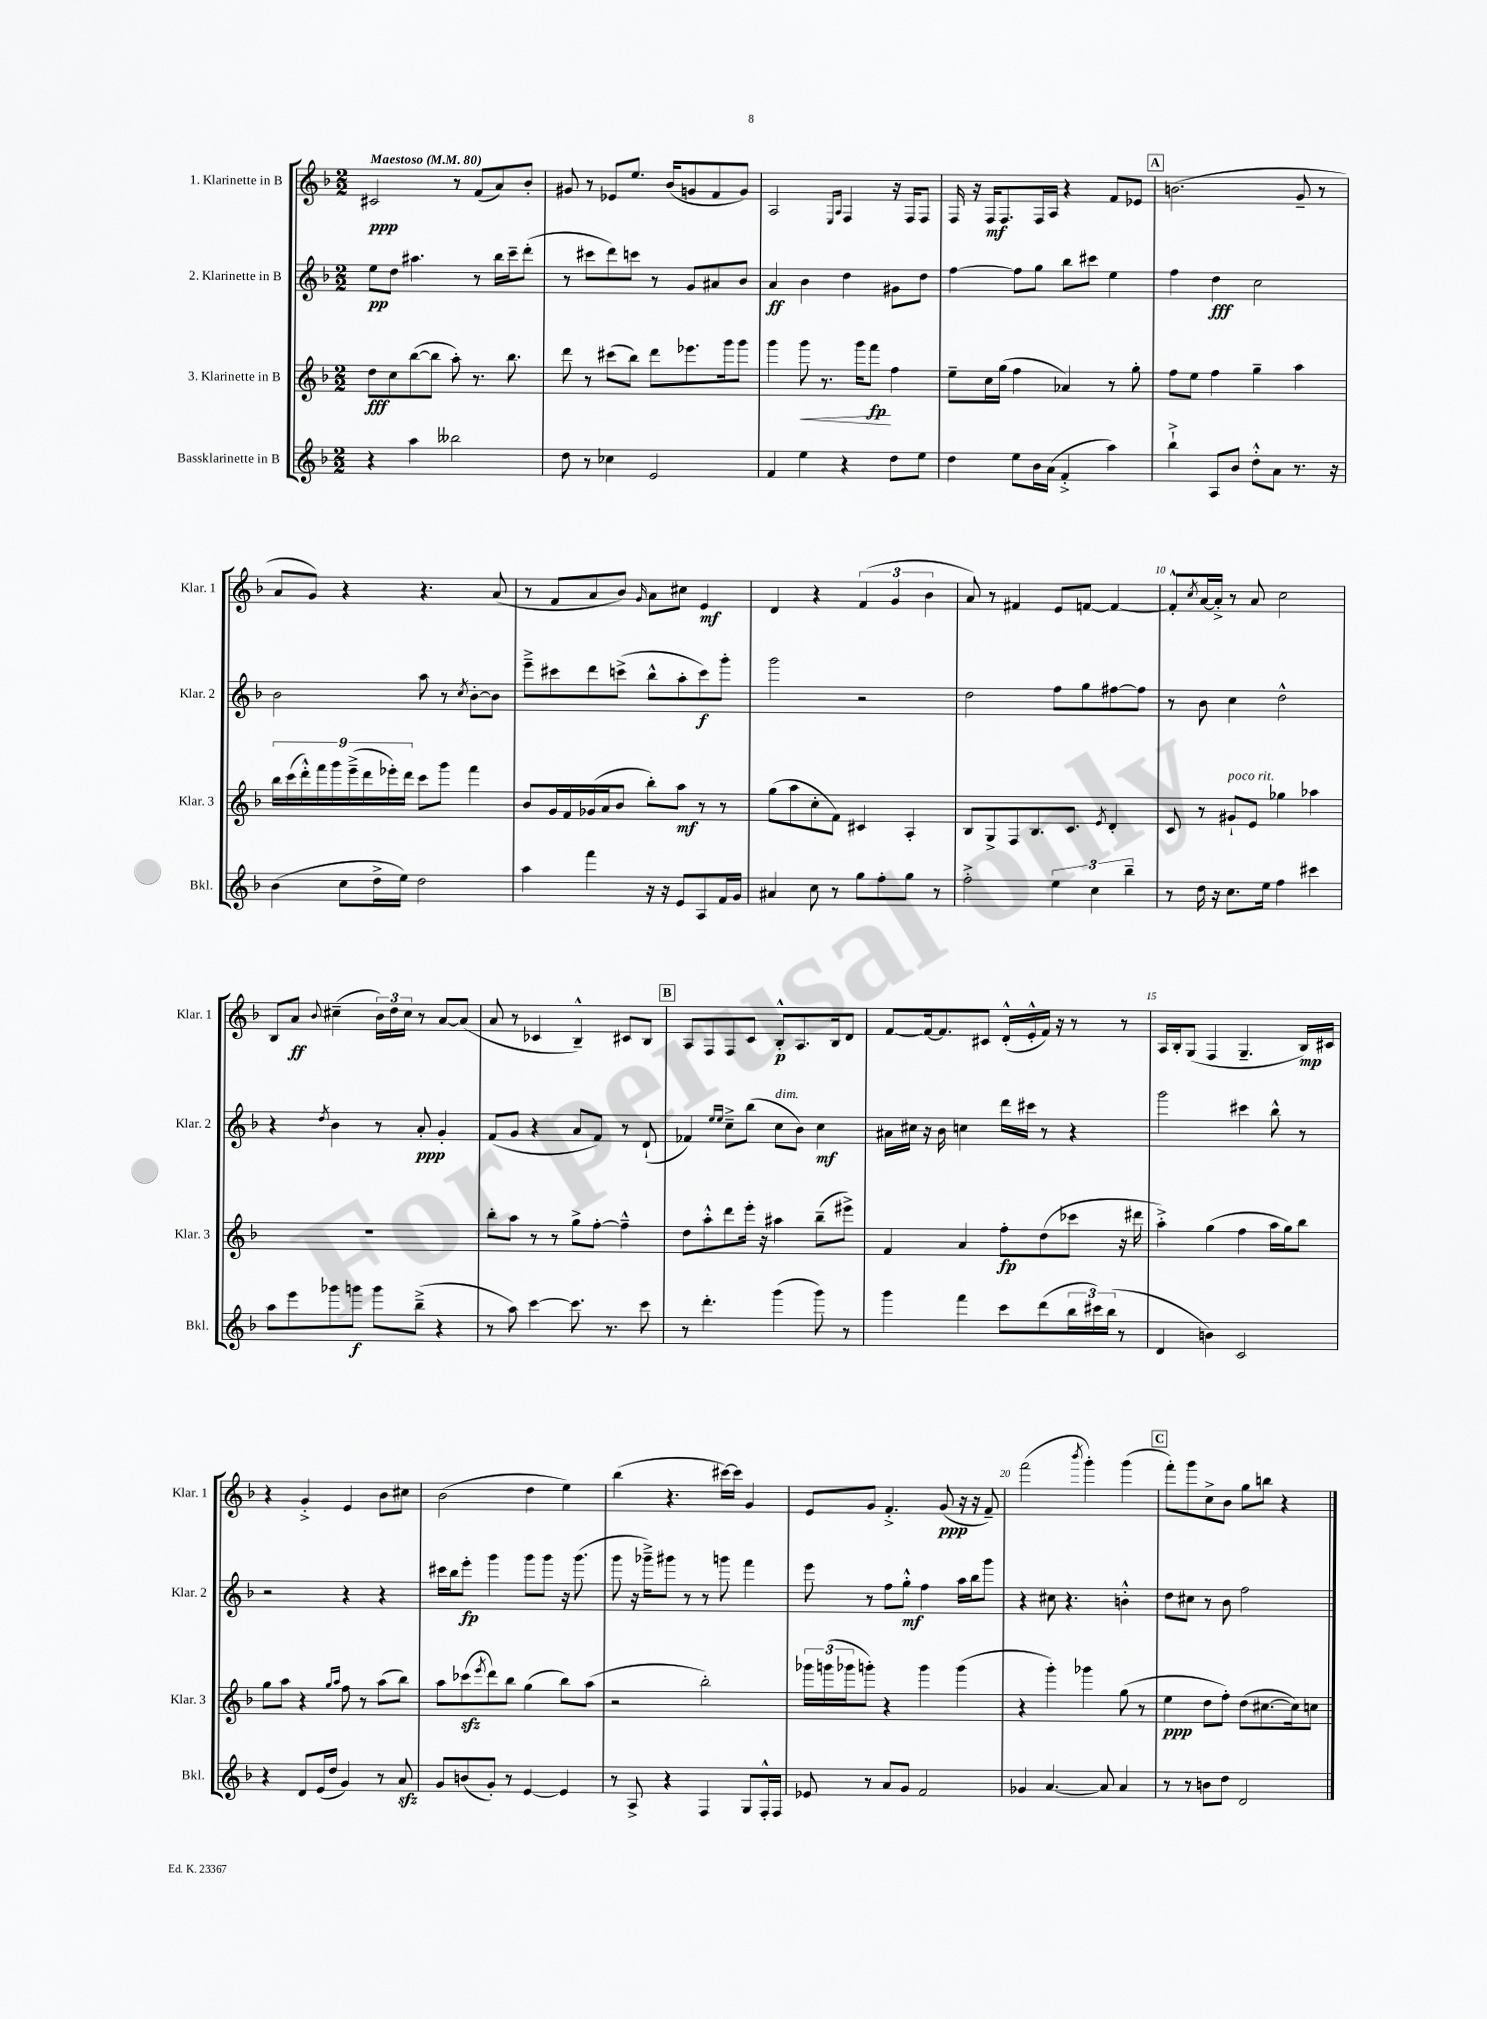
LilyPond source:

<<
\new StaffGroup <<
\new Staff = "s0" \with { instrumentName = "1. Klarinette in B" shortInstrumentName = "Klar. 1" } {
    \clef treble \key f \major \numericTimeSignature \time 2/2 \tempo "Maestoso" 4 = 80
    cis'2\ppp r8 f'8( a'8) bes'8-. |
    gis'8 r8 ees'8 e''8. bes'16( g'8 f'8 g'8) |
    a2 \grace { e16 a16 } f4 r16 f16 f8 |
    f16 r16 f16\mf f8. f16 a16 r4 f'8 ees'8 |
    \mark \markup { \box "A" } b'2.( g'8-- r8 |
    a'8 g'8) r4 r4. a'8( |
    r8 f'8 a'8 bes'8) \grace { g'16 } a'8 cis''8 e'4\mf |
    d'4 r4 \tuplet 3/2 { f'4( g'4 bes'4 } |
    a'8) r8 fis'4 e'8 f'8~ f'4~ |
    f'8-.-^ \acciaccatura { c''8 } a'16~ a'16-.-> r8 a'8 c''2 |
    bes8 a'8\ff \appoggiatura { bes'8 } cis''4--( \tuplet 3/2 { bes'16) d''16 cis''16 } r8 a'8~ a'8( |
    a'8 r8 ces'4 bes4---^) cis'8 bes8 |
    \mark \markup { \box "B" } a8 f8 f8 c'8 bes8-.-^\p a8. bes16 d'8 |
    f'8~ f'16~ f'8. cis'8 d'16-.-^( e'16-.-^ f'16) r16 r8 r8 |
    a16 bes16-. g8( f4 g4.-- bes16\mp) cis'16 |
    r4 g'4-.-> e'4 bes'8 cis''8 |
    bes'2( d''4 e''4) |
    bes''4( r4. cis'''16~) cis'''16 g'4 |
    e'8 g'8 f'4.-.-> g'8\ppp( r16 r16 f'8--) |
    f'''2( \acciaccatura { bes'''8 } g'''4-.) g'''4( |
    \mark \markup { \box "C" } f'''8-.) g'''8 c''8-> bes'8 g''8 b''8 r4 \bar "|." |
}
\new Staff = "s1" \with { instrumentName = "2. Klarinette in B" shortInstrumentName = "Klar. 2" } {
    \clef treble \key f \major \numericTimeSignature \time 2/2
    e''8\pp d''8 ais''4. r8 bes''16 c'''16-- d'''8-.( |
    r8 cis'''8 d'''8) c'''8 r8 g'8 ais'8 bes'8 |
    a'4\ff bes'4 d''4 gis'8 d''8 |
    f''4~ f''8 g''8 bes''8 cis'''8 e''4 |
    \mark \markup { \box "A" } f''4 d''4\fff c''2 |
    bes'2 a''8 r8 \acciaccatura { c''8 } bes'8~-. bes'8 |
    e'''8---> cis'''8 d'''8 c'''8->( bes''8-^ a''8-. c'''8\f) g'''8-. |
    g'''2 r2 |
    d''2 f''8 g''8 fis''8~ fis''8 |
    r8 bes'8 c''4 d''2-^ |
    r4 \acciaccatura { d''8 } bes'4 r8 a'8-.\ppp g'4-. |
    f'8( g'8 r4 a'8 f'8) r8 d'8-!( |
    \mark \markup { \box "B" } fes'4) \grace { e''16 e''16 } c''8---> bes''8( c''8^\markup { \italic "dim." } bes'8) c''4\mf |
    ais'16 cis''16 r16 bes'16 c''4 d'''16 cis'''16 r8 r4 |
    g'''2 cis'''4 bes''8-^ r8 |
    r2 r4 r4 |
    cis'''16 bes''16 e'''8-.\fp g'''4 g'''8 g'''8 r16 g'''8.( |
    g'''8 r16 ges'''16--->) gis'''8 r8 r8 g'''8 f'''4 |
    e'''8 r8 f''8 g''8-.-^\mf f''4 a''16 bes''16 g'''8 |
    r4 cis''8 r4. b'4-.-^ |
    \mark \markup { \box "C" } d''8 cis''8 r8 bes'8 f''2 \bar "|." |
}
\new Staff = "s2" \with { instrumentName = "3. Klarinette in B" shortInstrumentName = "Klar. 3" } {
    \clef treble \key f \major \numericTimeSignature \time 2/2
    d''8\fff c''8 bes''8~( bes''8 a''8-.) r8. bes''8. |
    d'''8 r8 cis'''8( bes''8) d'''8 ees'''8. g'''16 g'''8 |
    g'''4 g'''8\< r8. g'''16 f'''8\fp\! f''4 |
    e''8-- c''16 g''16( f''4 aes'4) r8 g''8-. |
    \mark \markup { \box "A" } f''8 e''8 f''4 g''4-- a''4 |
    \tuplet 9/8 { bes''16 c'''16( d'''16-.-^) f'''16 g'''16 e'''16--->( d'''16 ees'''16-.) d'''16 } c'''8 g'''8 f'''4 |
    bes'8 g'16 f'16 ges'16( a'16 bes'8 bes''8-.) a''8\mf r8 r8 |
    g''8( a''8 c''8-. f'8) cis'4 a4-. |
    bes8 g8-> f8 bes8. c'8. \acciaccatura { e'8 } d'4-. |
    c'8 r8 gis'8-!^\markup { \italic "poco rit." } e'8 ges''4 aes''4 |
    R1 |
    bes''8-. a''8 r8 r8 g''8-> f''8~-. f''4---^ |
    \mark \markup { \box "B" } d''8 a''8-.-^ d'''8 e'''16-. r16 ais''4 bes''8--( eis'''8->) |
    f'4 a'4 f''8-.\fp d''8( ces'''8 r16 dis'''16 |
    a''4-.->) g''4( f''4 a''16 g''16) bes''8 |
    g''8 a''8 r4 \grace { g''16 a''16 } f''8 r8 a''8( bes''8) |
    a''8 ces'''8\sfz( \acciaccatura { e'''8 } d'''8) bes''8 g''4( bes''8) a''8( |
    r2 bes''2-.) |
    \tuplet 3/2 { ges'''16 g'''16( ges'''16 } g'''8-.) r4 g'''4 g'''4( |
    r4 g'''4-.) ges'''4 g''8( r8 |
    \mark \markup { \box "C" } e''4\ppp d''8 f''8-.) d''8( cis''8.~ cis''16) c''8 \bar "|." |
}
\new Staff = "s3" \with { instrumentName = "Bassklarinette in B" shortInstrumentName = "Bkl." } {
    \clef treble \key f \major \numericTimeSignature \time 2/2
    r4 a''4 beses''2 |
    d''8 r8 ces''4 e'2 |
    f'4 e''4 r4 d''8 e''8 |
    d''4 e''8 bes'16 a'16( f'4-.-> a''4) |
    \mark \markup { \box "A" } bes''4-!-> a8 bes'8 d''8-.-^ a'8 r8. r16 |
    bes'4( c''8 d''16-> e''16) d''2 |
    a''4 f'''4 r16 r16 e'8 a8 f'16 g'16 |
    ais'4 c''8 r8 g''8 f''8-. g''8 r8 |
    f''2-.-> \tuplet 3/2 { e''4 c''4 bes''4-- } |
    r8 d''16 r16 c''8. e''16 f''4 cis'''4 |
    a''8 e'''8 ges'''8 g'''8\f g'''8 bes''8--->( r4 |
    r8 a''8) c'''4~ c'''8. r8. c'''8 |
    \mark \markup { \box "B" } r8 d'''4.-. g'''4( g'''8) r8 |
    g'''4 f'''4 c'''8 d'''8( \tuplet 3/2 { bes''16 cis'''16) bes''16( } r8 |
    d'4 b'4) c'2 |
    r4 d'8 e'16( d''16 g'4) r8 a'8\sfz |
    g'8 b'8( g'8-.) r8 e'4~ e'4 |
    r8 a8-> r4 f4 g8 f16-.-^ f16 |
    ees'8 r8 a'8 g'8 f'2 |
    ges'4 a'4.~ a'8 a'4 |
    \mark \markup { \box "C" } r8 r8 b'8 d''8 d'2 \bar "|." |
}
>>
>>
\layout { \context { \Score \override BarNumber.break-visibility = ##(#f #t #t) barNumberVisibility = #(every-nth-bar-number-visible 5) } }
